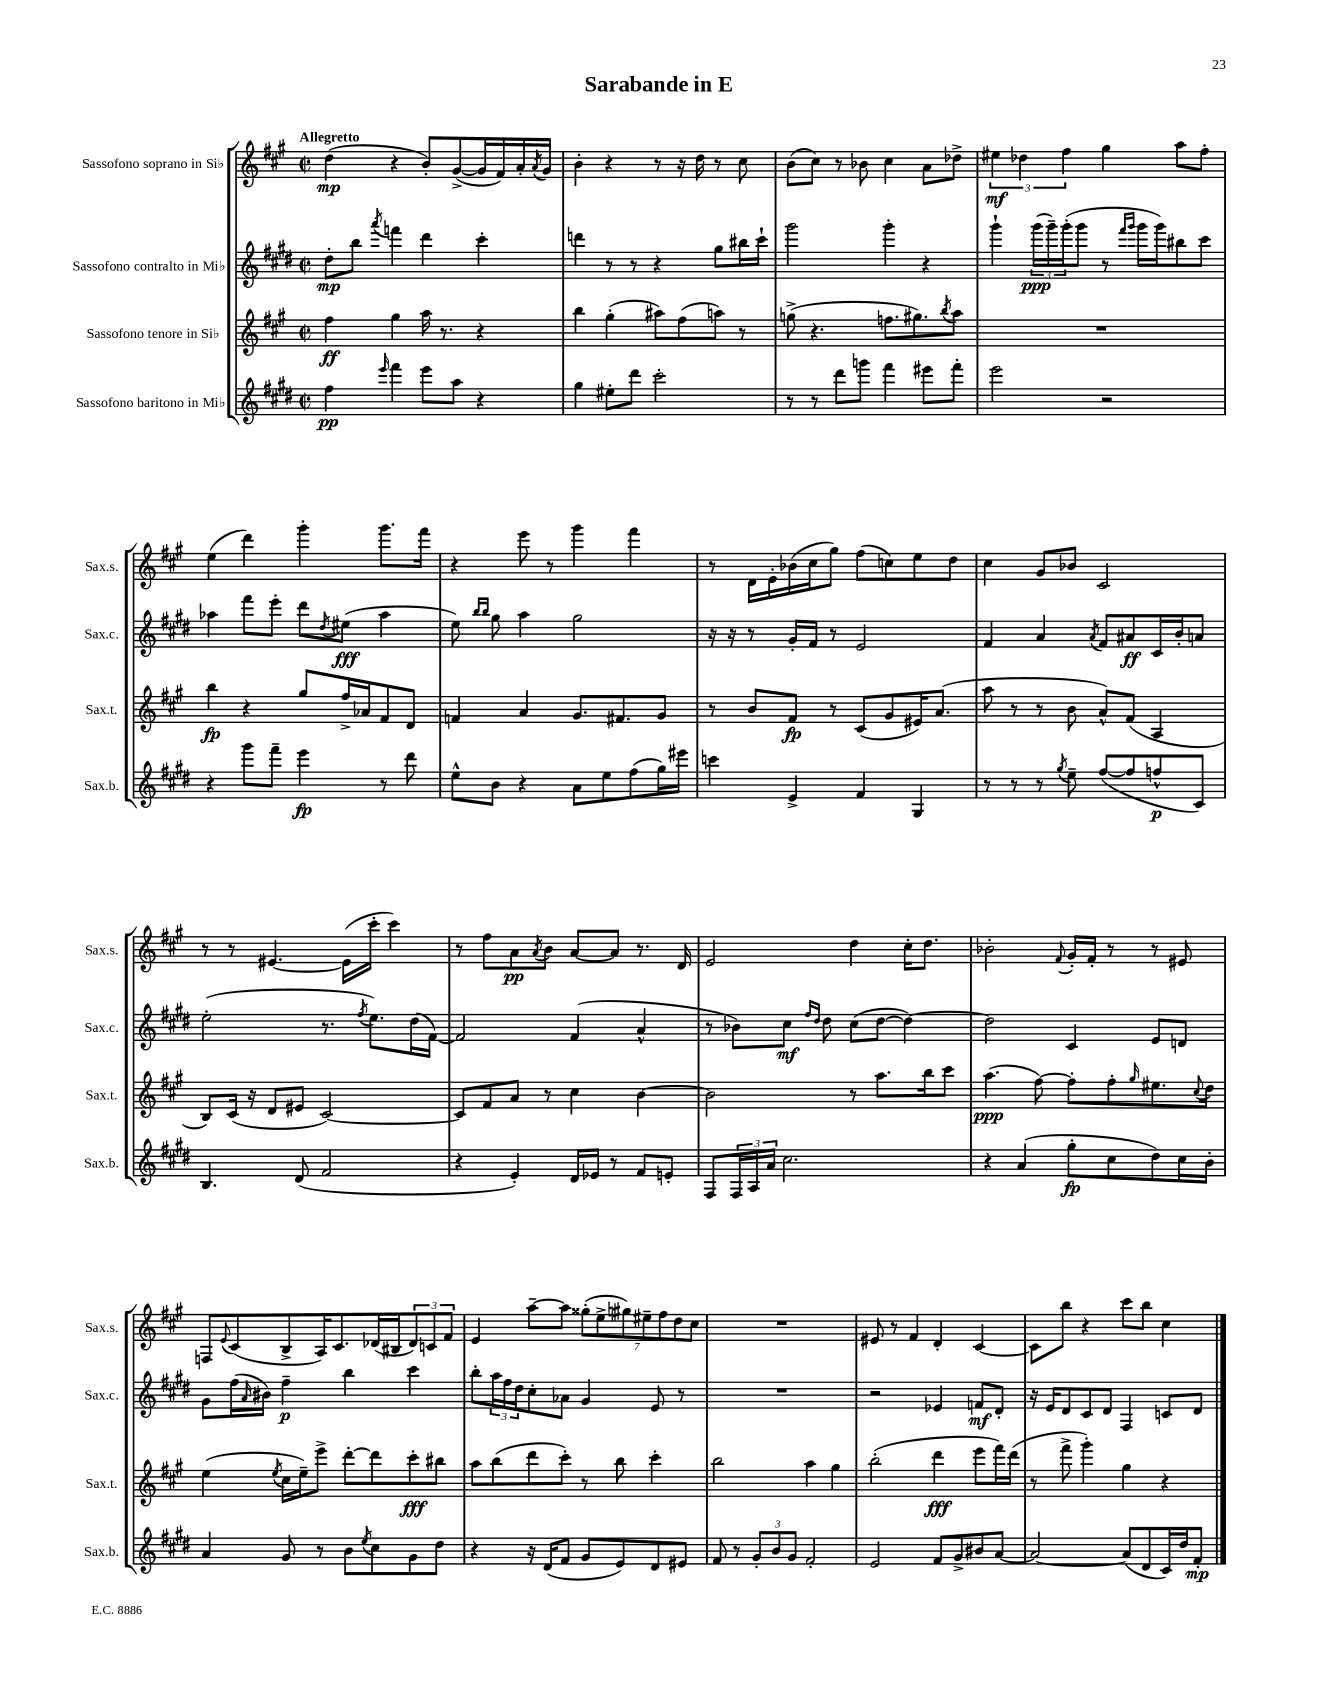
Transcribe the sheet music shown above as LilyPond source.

\header { title = "Sarabande in E" }
<<
\new StaffGroup <<
\new Staff = "s0" \with { instrumentName = "Sassofono soprano in Sib" shortInstrumentName = "Sax.s." } {
    \clef treble \key a \major \defaultTimeSignature \time 2/2 \tempo "Allegretto"
    d''4\mp( r4 b'8-.) gis'8~->( gis'16 fis'16) a'16-. \acciaccatura { a'8 } gis'16 |
    b'4-. r4 r8 r16 d''16 r8 cis''8 |
    b'8( cis''8) r8 bes'8 cis''4 a'8 des''8-> |
    \tuplet 3/2 { eis''4\mf des''4 fis''4 } gis''4 a''8 fis''8-. |
    e''4( d'''4) gis'''4-. gis'''8. fis'''16 |
    r4 e'''8 r8 gis'''4 fis'''4 |
    r8 d'16 e'16-. bes'16( cis''16 gis''8) fis''8( c''8) e''8 d''8 |
    cis''4 gis'8 bes'8 cis'2 |
    r8 r8 eis'4.~ eis'16( cis'''16-. cis'''4) |
    r8 fis''8 a'8\pp \acciaccatura { a'8 } b'8 a'8~ a'8 r8. d'16 |
    e'2 d''4 cis''16-. d''8. |
    bes'2-. \appoggiatura { fis'8 } gis'16-. fis'16-. r8 r8 eis'8 |
    f8 \appoggiatura { e'8 } cis'8( b8-> a16) cis'8. des'16( bis16 \tuplet 3/2 { des'8) c'8 fis'8 } |
    e'4 a''8~-- a''8 \tuplet 7/4 { gisis''8-.( e''8-> gis''8) eis''8-- fis''8 d''8 cis''8 } |
    R1 |
    eis'8 r8 fis'4 d'4-. cis'4~ |
    cis'8 b''8 r4 cis'''8 b''8 cis''4 \bar "|." |
}
\new Staff = "s1" \with { instrumentName = "Sassofono contralto in Mib" shortInstrumentName = "Sax.c." } {
    \clef treble \key e \major \defaultTimeSignature \time 2/2
    dis''8-.\mp b''8 \acciaccatura { a'''8 } f'''4 dis'''4 cis'''4-. |
    d'''4 r8 r8 r4 gis''8 bis''16 cis'''16-! |
    gis'''2 gis'''4-. r4 |
    gis'''4-! \tuplet 3/2 { gis'''16\ppp( gis'''16--) gis'''16-.( } gis'''8 r8 \grace { fis'''16 gis'''16 } gis'''16 gis'''16) bis''8 cis'''8 |
    aes''4 fis'''8 e'''8-. dis'''8 \acciaccatura { dis''8 } eis''8\fff( aes''4 |
    e''8) \grace { b''16 b''16 } gis''8 a''4 gis''2 |
    r16 r16 r8 gis'16-. fis'16 r8 e'2 |
    fis'4 a'4 \acciaccatura { a'8 } fis'8 ais'8\ff cis'16 b'16-. a'8 |
    e''2-.( r8. \acciaccatura { fis''8 } e''8.) dis''16( fis'16~) |
    fis'2 fis'4( a'4-^ |
    r8 bes'8) cis''8\mf \grace { fis''16 dis''16 } dis''8 cis''8( dis''8~ dis''4~) |
    dis''2 cis'4 e'8 d'8 |
    gis'8 fis''16( \grace { a'16 } bis'16) fis''4--\p b''4 cis'''4 |
    b''8-. \tuplet 3/2 { a''16 fis''16 dis''16 } cis''8-. aes'8 gis'4 e'8 r8 |
    R1 |
    r2 ees'4 f'8\mf dis'8-. |
    r16 e'16 dis'8 cis'8 dis'8 fis4 c'8 dis'8 \bar "|." |
}
\new Staff = "s2" \with { instrumentName = "Sassofono tenore in Sib" shortInstrumentName = "Sax.t." } {
    \clef treble \key a \major \defaultTimeSignature \time 2/2
    fis''4\ff gis''4 a''16 r8. r4 |
    b''4 gis''4-.( ais''8) fis''8( a''8) r8 |
    g''8->( r4. f''8. gis''8.) \acciaccatura { b''8 } a''8 |
    R1 |
    b''4\fp r4 gis''8 fis''16-> aes'16 fis'8 d'8 |
    f'4 a'4 gis'8. fis'8. gis'8 |
    r8 b'8 fis'8\fp r8 cis'8( gis'8 eis'16) a'8.( |
    a''8 r8 r8 b'8 a'8-^) fis'8( a4 |
    b8) cis'16( r16 d'8 eis'8 cis'2~) |
    cis'8 fis'8 a'8 r8 cis''4 b'4~ |
    b'2 r8 a''8. b''16 cis'''8 |
    a''4.\ppp( fis''8~) fis''8-. fis''8-. \grace { gis''16 } eis''8. \appoggiatura { cis''8 } d''16 |
    e''4( \acciaccatura { e''8 } cis''16 e''16--) e'''8-> d'''8~-. d'''8 cis'''8-.\fff bis''8 |
    a''8 b''8( d'''8 cis'''8-.) r8 b''8 cis'''4-. |
    b''2 a''4 gis''4 |
    b''2-.( d'''4\fff e'''8 fis'''16) d'''16( |
    r8 fis'''8-> gis'''4-.) gis''4 r4 \bar "|." |
}
\new Staff = "s3" \with { instrumentName = "Sassofono baritono in Mib" shortInstrumentName = "Sax.b." } {
    \clef treble \key e \major \defaultTimeSignature \time 2/2
    fis''4\pp \grace { e'''16 } fis'''4 e'''8 a''8 r4 |
    gis''4 eis''8-. dis'''8 cis'''2-. |
    r8 r8 dis'''8 g'''8 fis'''4 eis'''8 fis'''8-. |
    e'''2 r2 |
    r4 gis'''8 fis'''8-- e'''4\fp r8 dis'''8 |
    e''8-^ b'8 r4 a'8 e''8 fis''8( gis''16) eis'''16 |
    c'''4 e'4-> fis'4 gis4 |
    r8 r8 r8 \acciaccatura { gis''8 } e''8-- fis''8~( fis''8 f''8-^\p cis'8) |
    b4. dis'8( fis'2 |
    r4 e'4-.) dis'16 ees'16 r8 fis'8 e'8-. |
    fis8 \tuplet 3/2 { fis16 a16 a'16 } cis''2. |
    r4 a'4( gis''8-.\fp cis''8 dis''8) cis''16 b'16-. |
    a'4 gis'8 r8 b'8 \acciaccatura { e''8 } cis''8 gis'8 dis''8 |
    r4 r16 dis'16( fis'8 gis'8 e'8) dis'8 eis'8 |
    fis'8 r8 \tuplet 3/2 { gis'8-. b'8 gis'8 } fis'2-. |
    e'2 fis'8 gis'8-> bis'8 a'8~ |
    a'2~ a'8( dis'8 cis'16) dis''16 fis'8-.\mp \bar "|." |
}
>>
>>
\layout { \context { \Score \remove "Bar_number_engraver" } }
